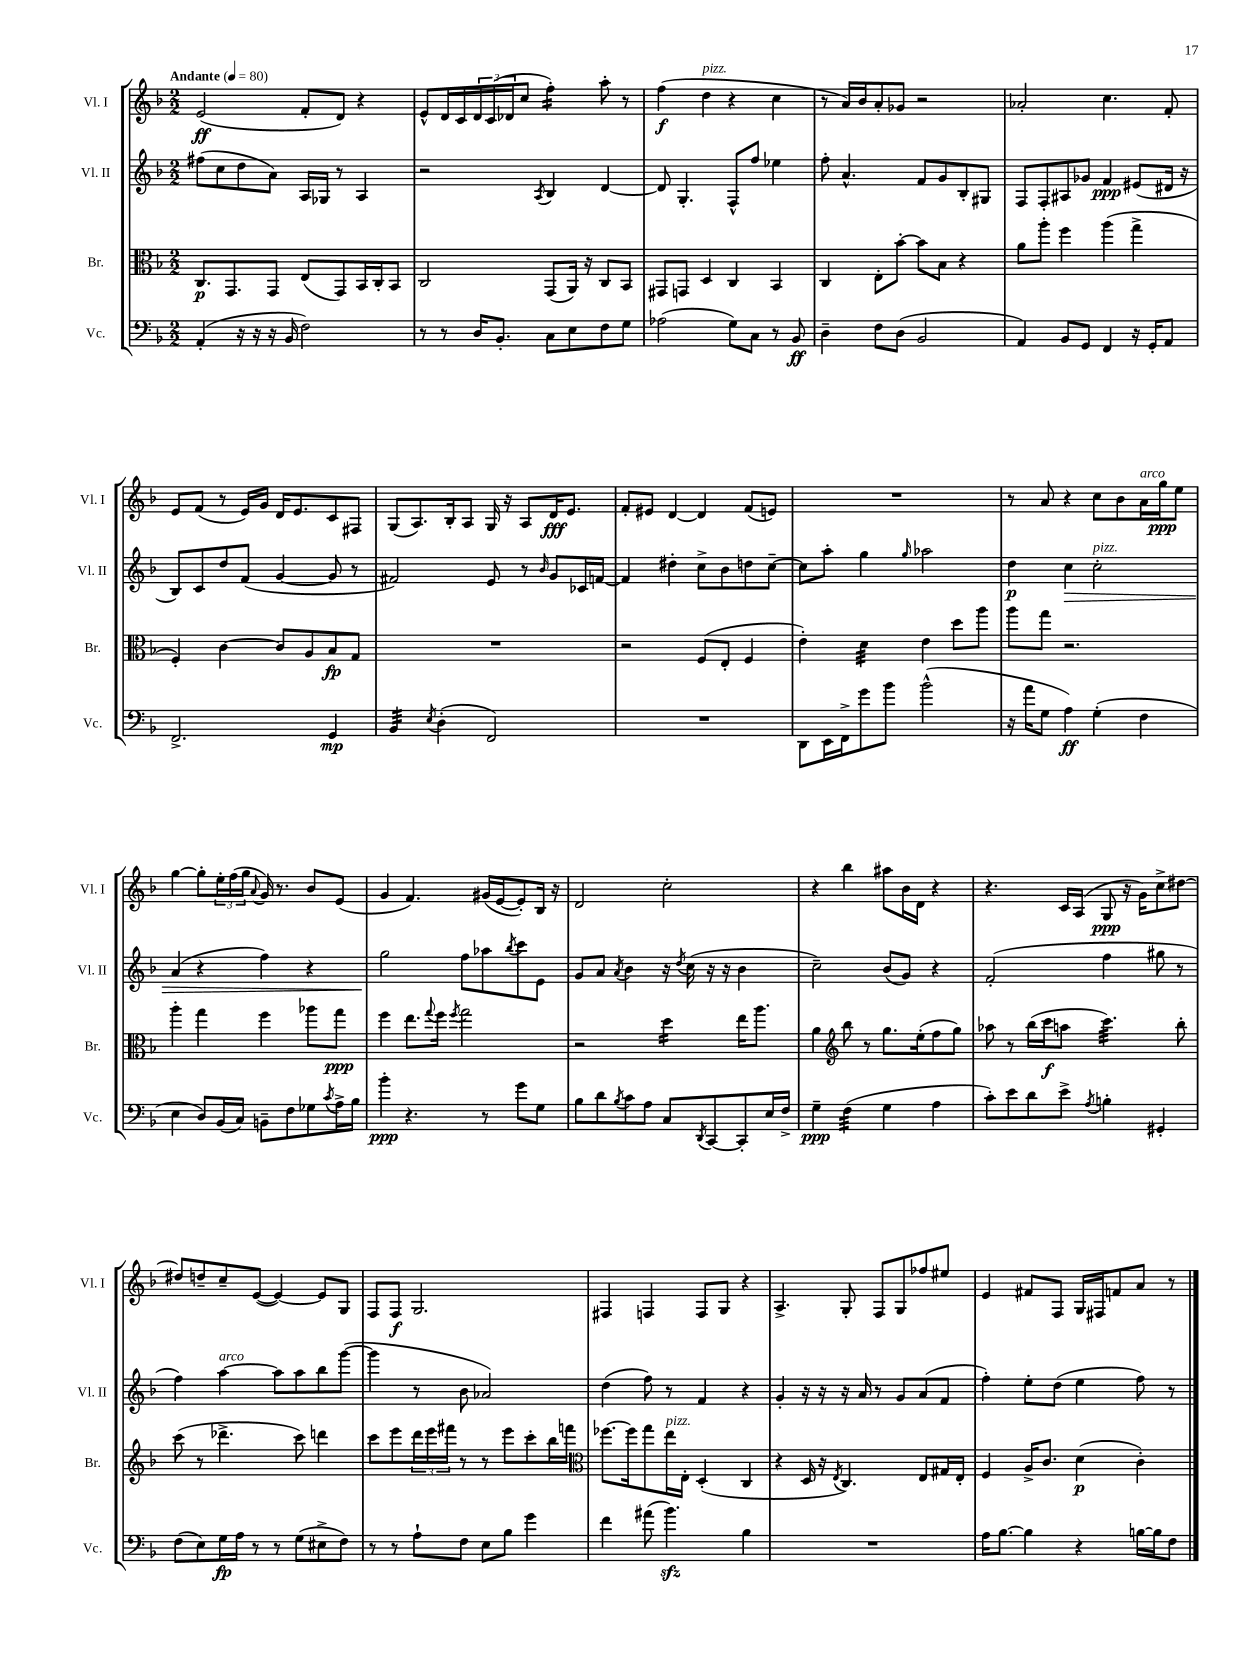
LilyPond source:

<<
\new StaffGroup <<
\new Staff = "s0" \with { instrumentName = "Vl. I" shortInstrumentName = "Vl. I" } {
    \clef treble \key f \major \numericTimeSignature \time 2/2 \tempo "Andante" 4 = 80
    e'2\ff( f'8-. d'8) r4 |
    e'8-^ d'16 c'16 \tuplet 3/2 { d'16 c'16( des'16 } c''8 f''4:16-.) a''8-. r8 |
    f''4\f( d''4^\markup { \italic "pizz." } r4 c''4 |
    r8 a'16) bes'16 a'8-. ges'8 r2 |
    aes'2-. c''4. f'8-. |
    e'8 f'8( r8 e'16) g'16 d'16 e'8. c'8 fis8 |
    g8( a8.) bes16-. a8 g16 r16 a8 d'16\fff e'8. |
    f'8-. eis'8 d'4~ d'4 f'8( e'8) |
    R1 |
    r8 a'8 r4 c''8 bes'8 a'16^\markup { \italic "arco" } g''16\ppp e''8 |
    g''4~ g''8-. \tuplet 3/2 { e''16-. f''16( g''16 } \appoggiatura { a'8 } g'16) r8. bes'8 e'8( |
    g'4 f'4.) gis'16( e'16~ e'8-.) bes16 r16 |
    d'2 c''2-. |
    r4 bes''4 ais''8 bes'16 d'16 r4 |
    r4. c'16 a16( g8\ppp r16 g'16) c''8-> dis''8~ |
    dis''8 d''8-- c''8-- e'8~( e'4~) e'8 g8 |
    f8 f8\f g2. |
    fis4 f4 f8 g8 r4 |
    a4.-> g8-. f8 g8 fes''8 eis''8 |
    e'4 fis'8 f8 g16 fis16 f'8 a'8 r8 \bar "|." |
}
\new Staff = "s1" \with { instrumentName = "Vl. II" shortInstrumentName = "Vl. II" } {
    \clef treble \key f \major \numericTimeSignature \time 2/2
    fis''8( c''8 d''8 a'8) a16 ges16 r8 a4 |
    r2 \acciaccatura { a8 } bes4 d'4~ |
    d'8 g4.-. f8-^ f''8 ees''4 |
    f''8-. a'4.-^ f'8 g'8 bes8-. gis8 |
    f8 f8-. ais8 ges'8 f'4\ppp eis'8( dis'16 r16 |
    bes8) c'8 d''8 f'8( g'4~ g'8 r8 |
    fis'2) e'8 r8 \grace { bes'16 } g'8 ces'16 f'16~ |
    f'4 dis''4-. c''8-> bes'8 d''8 c''8~-- |
    c''8 a''8-. g''4 \grace { g''16 } aes''2 |
    d''4\p c''4\> c''2-.^\markup { \italic "pizz." } |
    a'4( r4 f''4) r4 |
    g''2\! f''8 aes''8 \acciaccatura { bes''8 } c'''8 e'8 |
    g'8 a'8 \acciaccatura { a'8 } bes'4 r16 \acciaccatura { d''8 } c''16( r16 r16 bes'4 |
    c''2--) bes'8( g'8) r4 |
    f'2-.( f''4 gis''8 r8 |
    f''4) a''4~^\markup { \italic "arco" } a''8 a''8 bes''8 g'''8~( |
    g'''4 r8 bes'8 aes'2) |
    d''4( f''8) r8 f'4 r4 |
    g'4-. r16 r16 r16 a'16 r8 g'8 a'8( f'8 |
    f''4-.) e''8-. d''8( e''4 f''8) r8 \bar "|." |
}
\new Staff = "s2" \with { instrumentName = "Br." shortInstrumentName = "Br." } {
    \clef alto \key f \major \numericTimeSignature \time 2/2
    c8.\p g,8. g,8 e8( g,8) bes,16 c16-. bes,8 |
    c2 g,8( a,16) r16 c8 bes,8 |
    gis,8 g,8 d4 c4 bes,4 |
    c4 e8-. bes'8~-. bes'8 bes8 r4 |
    a'8 a''8-. f''4 a''4( g''4-> |
    f4-.) c'4~ c'8 a8 bes8\fp g8 |
    R1 |
    r2 f8( e8-. f4 |
    e'4-.) d'4:32 e'4 d''8 a''8 |
    a''8 g''8 r2. |
    a''4-. g''4 f''4 aes''8 g''8\ppp |
    f''4 e''8. \appoggiatura { g''8 } f''16 \acciaccatura { f''8 } g''2 |
    r2 d''4:16 e''16 a''8. |
    a'4 \clef treble bes''8 r8 g''8. e''16-.( f''8 g''8) |
    aes''8 r8 bes''16( c'''16\f a''8 c'''4.:32) bes''8-. |
    c'''8( r8 des'''4.-> c'''8) d'''4 |
    c'''8 e'''8 \tuplet 3/2 { d'''16 e'''16 fis'''16 } r8 r8 e'''8 c'''8-. bes''16 f'''16 |
    \clef alto fes''8.~ fes''16 g''8 e''16^\markup { \italic "pizz." } e16-. d4-.( c4 |
    r4 d16 r16 \acciaccatura { e8 } c4.) e8 gis16 e16-. |
    f4 a16-> c'8. d'4\p( c'4-.) \bar "|." |
}
\new Staff = "s3" \with { instrumentName = "Vc." shortInstrumentName = "Vc." } {
    \clef bass \key f \major \numericTimeSignature \time 2/2
    a,4-.( r16 r16 r16 bes,16 f2) |
    r8 r8 d16 bes,8.-. c8 e8 f8 g8 |
    aes2( g8) c8 r8 bes,8\ff |
    d4-- f8 d8( bes,2 |
    a,4) bes,8 g,8 f,4 r16 g,16-. a,8 |
    f,2.-> g,4\mp |
    bes,4:32 \acciaccatura { e8 } d4-.( f,2) |
    R1 |
    d,8 e,16 f,16-> g'8 bes'8 bes'2-^( |
    r16 a'16 g8 a4\ff) g4-.( f4 |
    e4 d8) bes,16( c16) b,8-- f8 ges8 \acciaccatura { c'8 } a16-> bes16 |
    bes'4-.\ppp r4. r8 g'8 g8 |
    bes8 d'8 \acciaccatura { bes8 } c'8 a8 c8 \acciaccatura { d,8 } c,8~ c,8-. e16 f16-> |
    g4--\ppp f4:32( g4 a4 |
    c'8-.) e'8 d'8 e'8-> \acciaccatura { a8 } b4-. gis,4-. |
    f8( e8) g16\fp a16 r8 r8 g8( eis8-> f8) |
    r8 r8 a8-! f8 e8 bes8 g'4 |
    f'4 ais'8( bes'4.\sfz) bes4 |
    R1 |
    a16 bes8.~ bes4 r4 b16~ b16 f8 \bar "|." |
}
>>
>>
\layout { \context { \Score \remove "Bar_number_engraver" } }
